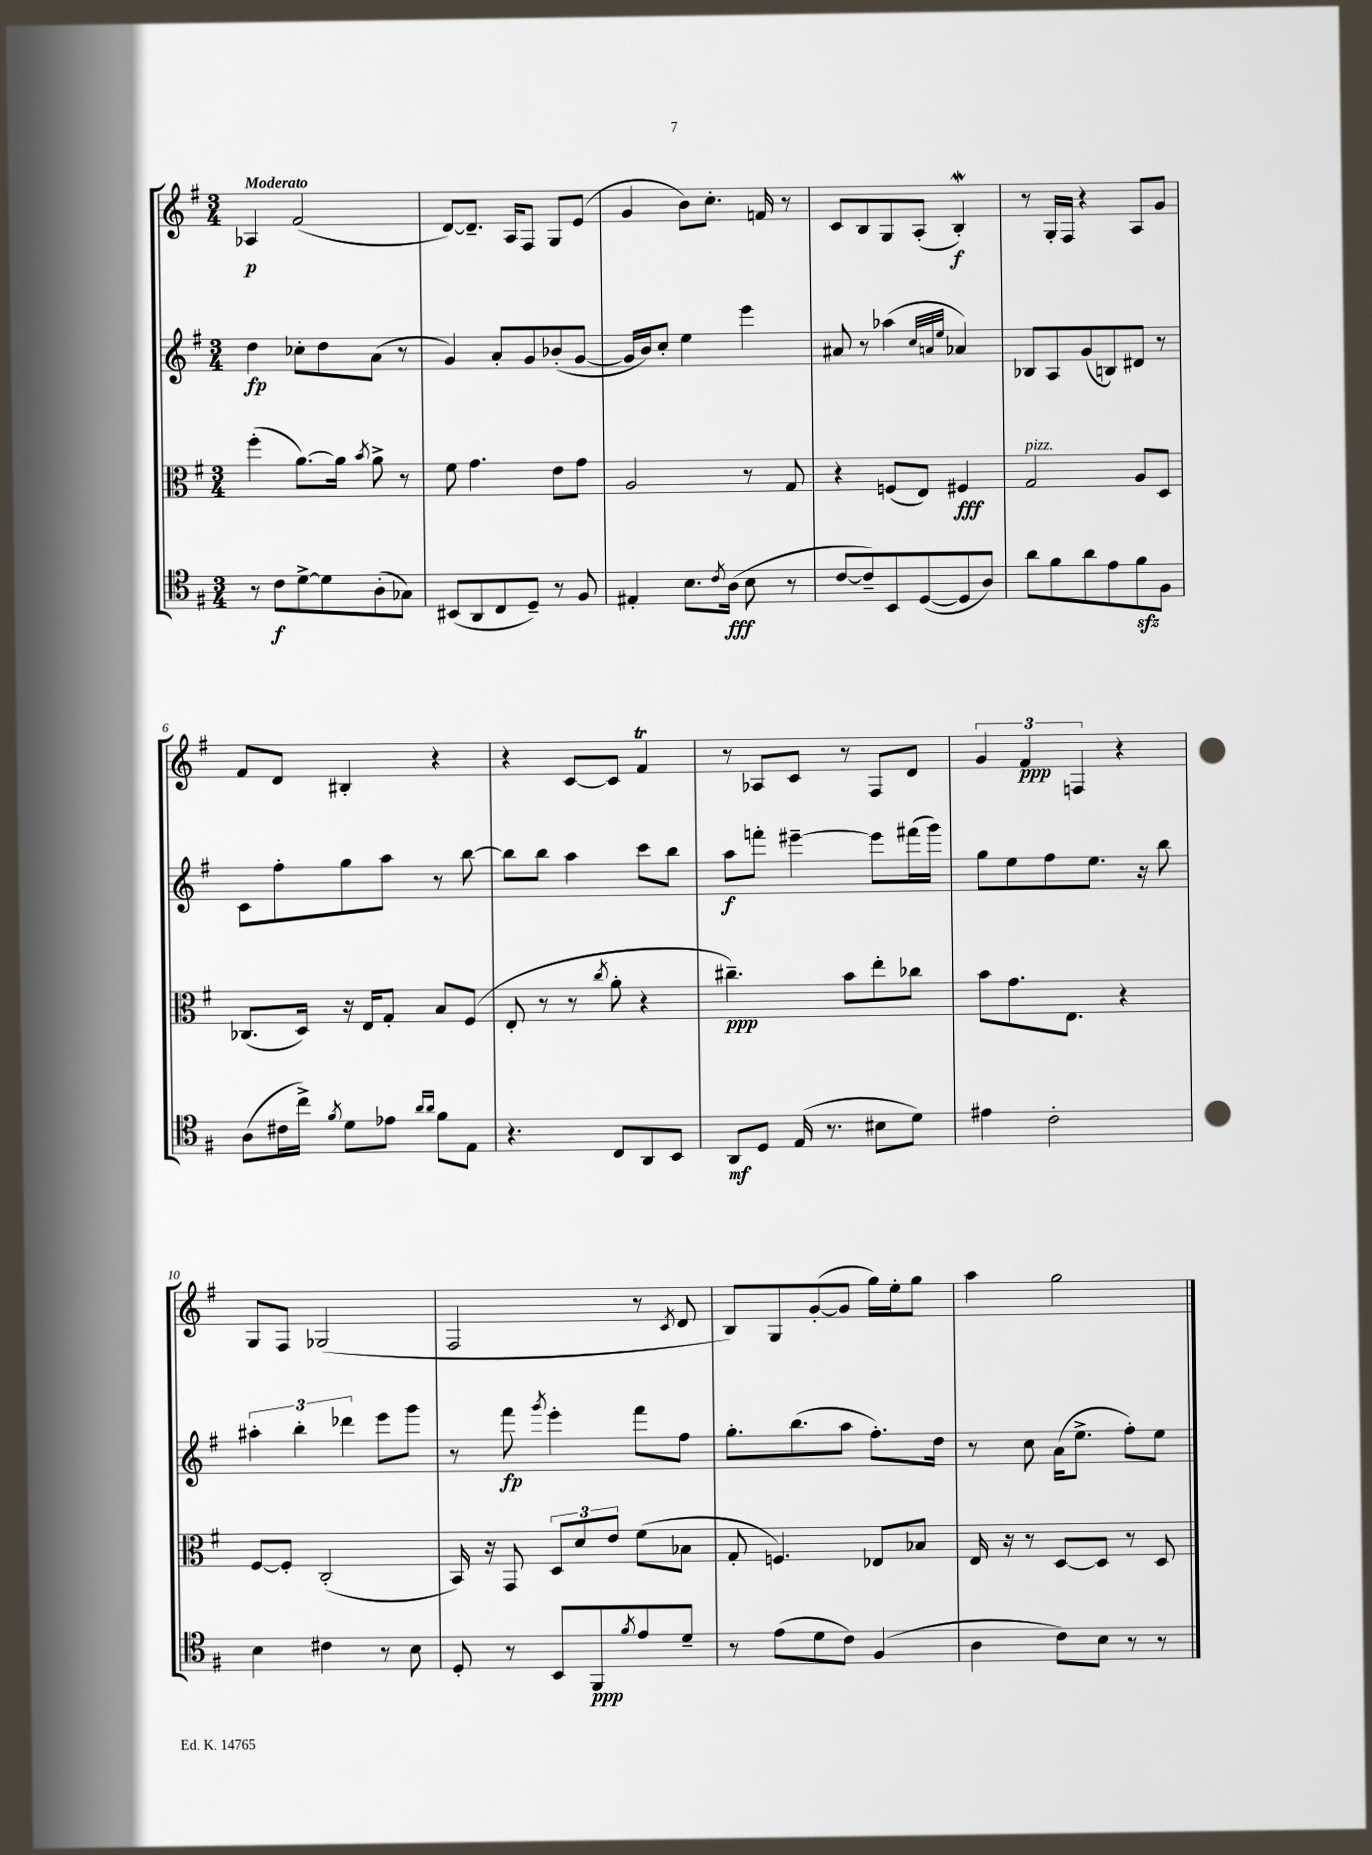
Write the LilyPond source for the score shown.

<<
\new StaffGroup <<
\new Staff = "s0" {
    \clef treble \key g \major \numericTimeSignature \time 3/4 \tempo "Moderato"
    aes4\p fis'2( |
    d'8~) d'8.-- a16 fis8 g8 e'8( |
    g'4 b'8) c''8.-. f'16 r8 |
    c'8 b8 g8 a8-.( b4-.\mordent\f) |
    r8 g16-. fis16 r4 a8 g'8 |
    fis'8 d'8 bis4-. r4 |
    r4 c'8~ c'8 fis'4\trill |
    r8 aes8 c'8 r8 fis8 d'8 |
    \tuplet 3/2 { g'4 fis'4\ppp f4 } r4 |
    g8 fis8 ges2( |
    fis2 r8 \acciaccatura { c'8 } d'8 |
    b8) g8 g'8~-.( g'8 g''16) e''16-. g''8 |
    a''4 g''2 \bar "|." |
}
\new Staff = "s1" {
    \clef treble \key g \major \numericTimeSignature \time 3/4
    d''4\fp ces''8-. d''8 a'8( r8 |
    g'4) a'8-. g'8 bes'8-.( g'8~ |
    g'16 b'16) c''8-. e''4 e'''4 |
    ais'8 r8 aes''4( \grace { c''32 a'32 e''32 } aes'4) |
    bes8 a8 g'8( b8) dis'8 r8 |
    c'8 fis''8-. g''8 a''8 r8 b''8~ |
    b''8 b''8 a''4 c'''8 b''8 |
    a''8\f f'''8-. eis'''4~-- eis'''8 fis'''16( g'''16) |
    g''8 e''8 fis''8 e''8. r16 b''8 |
    \tuplet 3/2 { ais''4-. b''4-. des'''4 } e'''8 g'''8 |
    r8 fis'''8\fp \acciaccatura { g'''8 } e'''4-. fis'''8 fis''8 |
    g''8.-. b''8.( a''8 fis''8.-.) d''16 |
    r8 c''8 a'16( e''8.-> fis''8-.) e''8 \bar "|." |
}
\new Staff = "s2" {
    \clef alto \key g \major \numericTimeSignature \time 3/4
    fis''4-.( a'8.~) a'16 \acciaccatura { b'8 } a'8-> r8 |
    fis'8 g'4. e'8 g'8 |
    a2 r8 g8 |
    r4 f8( e8) fis4\fff |
    g2^\markup { \italic "pizz." } a8 d8 |
    ces8.( d16) r16 e16 g8-. b8 fis8( |
    e8-. r8 r8 \acciaccatura { c''8 } a'8-. r4 |
    cis''4.--\ppp) b'8 e''8-. ces''8 |
    b'8 g'8. e8. r4 |
    fis8~ fis8-. c2-.( |
    b,16) r16 g,8 \tuplet 3/2 { d8 d'8 e'8 } fis'8( bes8 |
    g8-. f4.) ees8 bes8 |
    e16 r16 r8 d8~ d8 r8 d8 \bar "|." |
}
\new Staff = "s3" {
    \clef tenor \key g \major \numericTimeSignature \time 3/4
    r8 c'8\f d'8~-> d'8 a8-.( ges8) |
    bis,8( a,8 c8 d8--) r8 fis8 |
    eis4-. b8. \acciaccatura { c'8 } a16\fff( b8 r8 |
    c'8~ c'8--) b,8 d8~( d8 a8) |
    a'8 fis'8 a'8 e'8 fis'8\sfz fis8 |
    a8( cis'16 c''16->) \acciaccatura { fis'8 } d'8 ees'8 \grace { a'16 a'16 } fis'8 e8 |
    r4. c8 a,8 b,8 |
    a,8\mf d8 e16( r8. bis8 d'8) |
    eis'4 c'2-. |
    b4 cis'4 r8 b8 |
    d8-. r8 b,8 fis,8\ppp \acciaccatura { fis'8 } e'8 d'8-- |
    r8 e'8( d'8 c'8) fis4( |
    a4 c'8) b8 r8 r8 \bar "|." |
}
>>
>>
